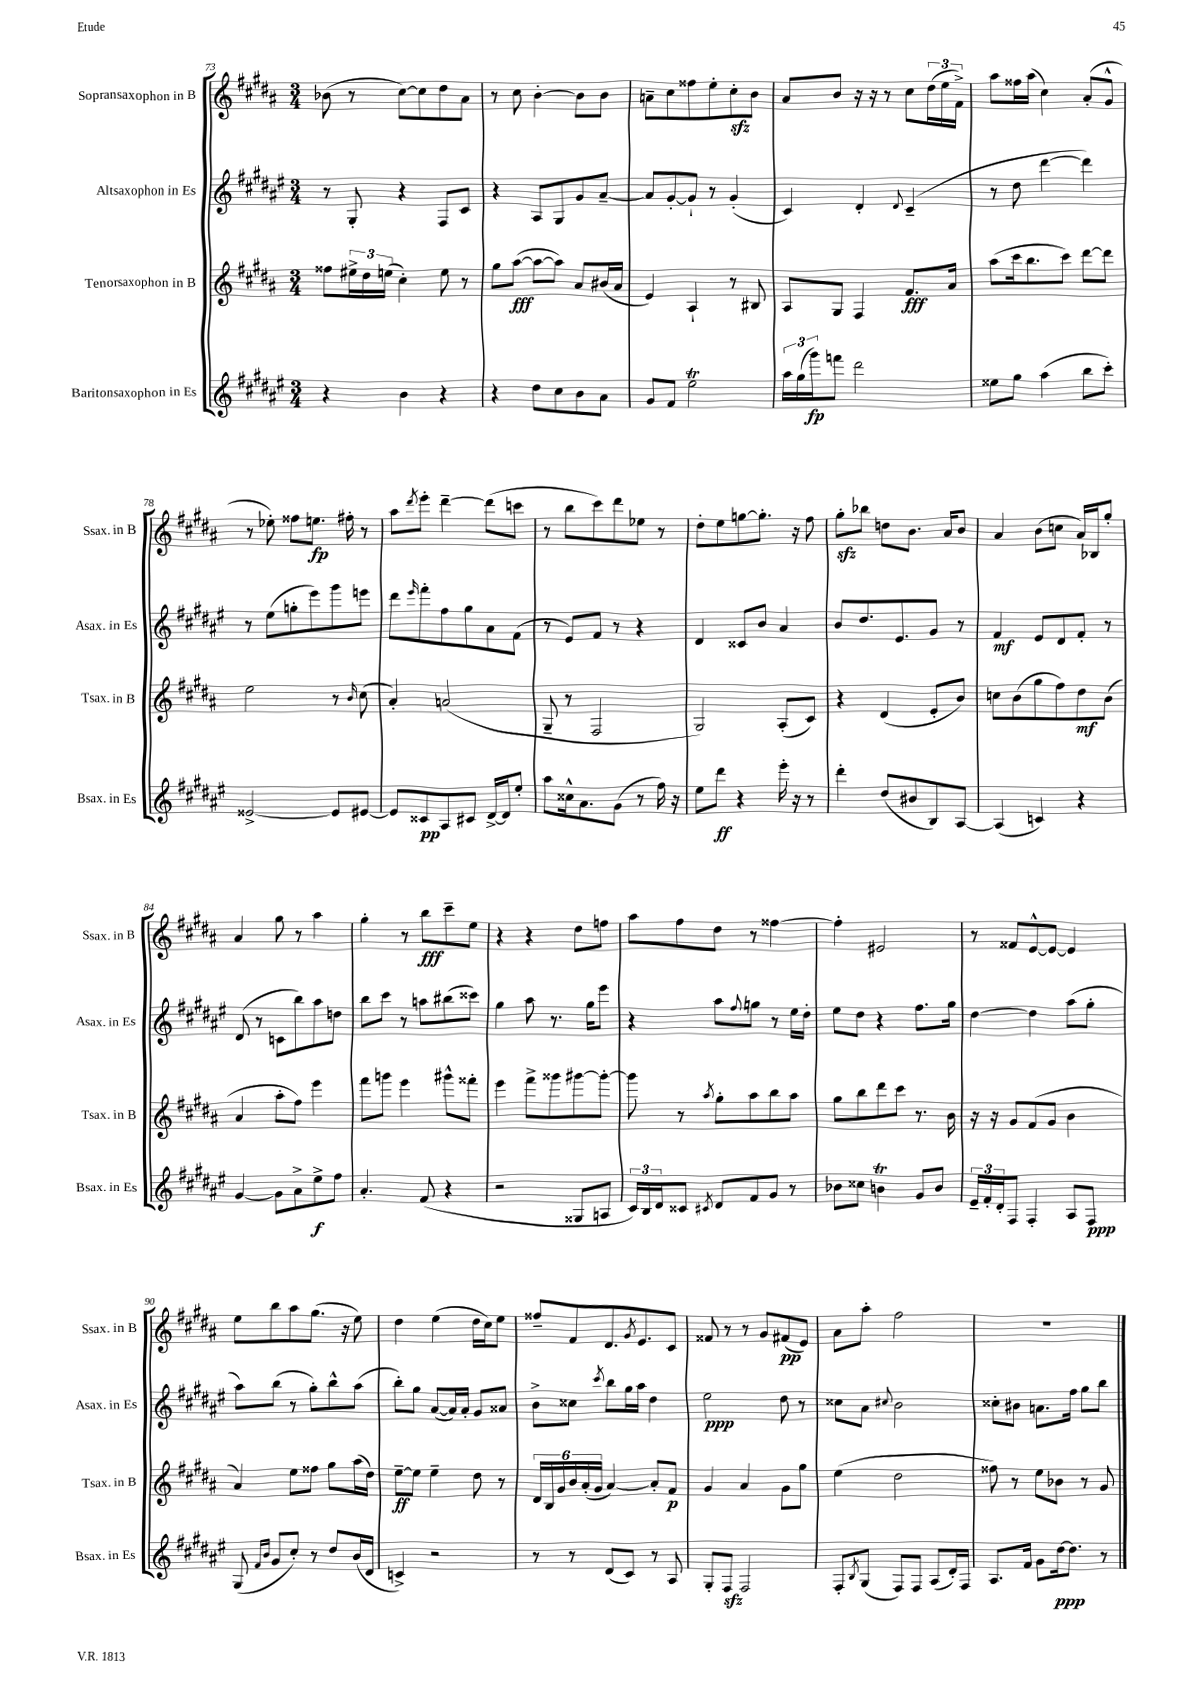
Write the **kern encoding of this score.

**kern	**dynam	**kern	**dynam	**kern	**dynam	**kern	**dynam
*part4	*part4	*part3	*part3	*part2	*part2	*part1	*part1
*staff4	*staff4	*staff3	*staff3	*staff2	*staff2	*staff1	*staff1
*I"Baritonsaxophon in Es	*	*I"Tenorsaxophon in B	*	*I"Altsaxophon in Es	*	*I"Sopransaxophon in B	*
*I'Bsax. in Es	*	*I'Tsax. in B	*	*I'Asax. in Es	*	*I'Ssax. in B	*
*clefG2	*	*clefG2	*	*clefG2	*	*clefG2	*
*k[f#c#g#d#a#e#]	*	*k[f#c#g#d#a#]	*	*k[f#c#g#d#a#e#]	*	*k[f#c#g#d#a#]	*
*M3/4	*	*M3/4	*	*M3/4	*	*M3/4	*
=73	=73	=73	=73	=73	=73	=73	=73
4r	.	8ff##X\L	.	8r	.	(8b-X\	.
.	.	24ee#X^\L	.	8G#'/	.	8r	.
.	.	24dd#\	.	.	.	.	.
.	.	(24een\JJ	.	.	.	.	.
4b\	.	4cc#'\)	.	4r	.	[8cc#\L)	.
.	.	.	.	.	.	8cc#\]	.
4r	.	8ee\	.	8F#/L	.	8dd#\	.
.	.	8r	.	8c#/J	.	8a#\J	.
=74	=74	=74	=74	=74	=74	=74	=74
4r	.	8gg#\L	.	4r	.	8r	.
.	.	([8aa#\J	fff	.	.	8cc#\	.
8dd#\L	.	8aa#\L_	.	8A#/L	.	[4b'\	.
8cc#\	.	8aa#\J])	.	8G#/	.	.	.
8b\	.	8a#/L	.	8g#/	.	8b\L]	.
8a#\J	.	(16b#X/L	.	[8a#~/J	.	8b\J	.
.	.	16a#/JJ	.	.	.	.	.
=75	=75	=75	=75	=75	=75	=75	=75
8g#/L	.	4e/)	.	8a#/L]	.	8an~\L	.
8f#/J	.	.	.	[8g#'/	.	8cc#\	.
2ee#t\	.	4A#`/	.	8g#`/J]	.	8ff##X\	.
.	.	.	.	8r	.	8ee'\	.
.	.	8r	.	(4g#'/	.	8cc#zz'\	.
.	.	8B#X/	.	.	.	8b\J	.
=76	=76	=76	=76	=76	=76	=76	=76
24aa#\LL	.	8A#/L	.	4c#/)	.	8a#/L	.
(24gg#\	.	.	.	.	.	.	.
24ggg#\J)	fp	.	.	.	.	.	.
8fffn\J	.	8G#/J	.	.	.	8b/J	.
2ddd#\	.	4F#/	.	4d#'/	.	16r	.
.	.	.	.	.	.	16r	.
.	.	.	.	.	.	8r	.
.	.	.	.	8qqd#/	.	.	.
.	.	8.f#/L	fff	(4c#~/	.	8cc#\L	.
.	.	.	.	.	.	(24dd#\L	.
.	.	.	.	.	.	24ee\	.
.	.	16a#/Jk	.	.	.	.	.
.	.	.	.	.	.	24f#^\JJ)	.
=77	=77	=77	=77	=77	=77	=77	=77
8ee##X\L	.	(8aa#\L	.	8r	.	8aa#\L	.
8gg#\J	.	16ccc#\k	.	8dd#\	.	16ff##X\L	.
.	.	8.bb\	.	.	.	(16aa#\JJ	.
(4aa#\	.	.	.	[4ddd#\	.	4cc#\)	.
.	.	8ccc#\J)	.	.	.	.	.
8bb\L	.	[8ddd#\L	.	4ddd#\])	.	(8a#'/L	.
8ccc#'\J)	.	8ddd#\J]	.	.	.	8g#^^/J	.
!!LO:LB:g=z
=78	=78	=78	=78	=78	=78	=78	=78
[2e##X^/	.	2ee\	.	8r	.	8r	.
.	.	.	.	(8ee#\L	.	8ee-X'\)	.
.	.	.	.	8ggn'\	.	8ff##X\L	.
.	.	.	.	8eee#\)	.	8.een\J	fp
8e##/L]	.	8r	.	8ggg#\	.	.	.
.	.	.	.	.	.	16ff#X'\	.
.	.	16qqb/	.	.	.	.	.
[8e#X/J	.	(8cc#\	.	8eeen\J	.	8r	.
=79	=79	=79	=79	=79	=79	=79	=79
8e#/L]	.	4a#'/)	.	8ddd#\L	.	8aa#\L	.
.	.	.	.	16qqeee#/	.	8qddd#/	.
8c##X/	pp	.	.	8fff#'\	.	8eee'\J	.
8A#/	.	(2an/	.	8ff#\	.	[4ddd#~\	.
8c#X/J	.	.	.	8gg#\	.	.	.
[16d#^/LL	.	.	.	8a#\	.	(8ddd#\L]	.
16d#/J]	.	.	.	.	.	.	.
8ee#'/J	.	.	.	(8f#\J	.	8cccn\J	.
=80	=80	=80	=80	=80	=80	=80	=80
8aa#\L	.	8G#~/	.	8r	.	8r	.
16cc##X^^\k	.	8r	.	8e#/L)	.	8bb\L	.
8.a#\	.	.	.	.	.	.	.
.	.	2F#/	.	8f#/J	.	8ccc#\)	.
(8g#\J	.	.	.	8r	.	8ddd#\	.
8r	.	.	.	4r	.	8ee-X\J	.
16ff#\)	.	.	.	.	.	8r	.
16r	.	.	.	.	.	.	.
=81	=81	=81	=81	=81	=81	=81	=81
8ee#\L	.	2G#/)	.	4d#/	.	8dd#'\L	.
8ddd#\J	ff	.	.	.	.	8ee\	.
4r	.	.	.	8c##X/L	.	[8ggn\	.
.	.	.	.	8b/J	.	8.gg'\J]	.
16eee#'\	.	(8A#'/L	.	4a#/	.	.	.
16r	.	.	.	.	.	16r	.
8r	.	8c#/J)	.	.	.	8ff#\	.
=82	=82	=82	=82	=82	=82	=82	=82
4ddd#'\	.	4r	.	8b/L	.	8gg#zz'\L	.
.	.	.	.	8.dd#/	.	8bb-X\J	.
(8dd#/L	.	(4d#/	.	.	.	8ddn\L	.
.	.	.	.	8.e#/	.	.	.
8b#X/	.	.	.	.	.	8.b\J	.
8B/)	.	8e'/L	.	8g#/J	.	.	.
.	.	.	.	.	.	16a#/KL	.
[8A#/J	.	8b/J)	.	8r	.	8b/J	.
=83	=83	=83	=83	=83	=83	=83	=83
(4A#/]	.	8ccn\L	.	4f#/	mf	4a#/	.
.	.	(8b\	.	.	.	.	.
4cn/)	.	8gg#\	.	8e#/L	.	(8b\L	.
.	.	8ff#\)	.	8d#/	.	8ccn\J	.
4r	.	8dd#\	mf	8f#'/J	.	16a#/LL)	.
.	.	.	.	.	.	16B-X/J	.
.	.	(8b\J	.	8r	.	8gg#'/J	.
!!LO:LB:g=z
=84	=84	=84	=84	=84	=84	=84	=84
[4g#/	.	4a#/	.	(8d#/	.	4a#/	.
.	.	.	.	8r	.	.	.
8g#\L]	.	8aa#'\L	.	8cn\L	.	8gg#\	.
8a#^\	.	8ff#\J)	.	8bb\)	.	8r	.
8ee#^\	f	4eee\	.	8aa#\	.	4aa#\	.
8ff#\J	.	.	.	8ddn\J	.	.	.
=85	=85	=85	=85	=85	=85	=85	=85
4.a#'/	.	8fff#\L	.	8bb\L	.	4gg#'\	.
.	.	8gggn\J	.	8ccc#\J	.	.	.
.	.	4eee\	.	8r	.	8r	.
(8f#/	.	.	.	8aan\L	.	8bb\L	fff
4r	.	8ggg#X^^\L	.	(8bb#X\	.	8ccc#~\	.
.	.	8fff##X'\J	.	8ccc##X\J)	.	8ee\J	.
=86	=86	=86	=86	=86	=86	=86	=86
2r	.	4eee\	.	4gg#\	.	4r	.
.	.	8fff#^\L	.	8aa#\	.	4r	.
.	.	8ggg##X\	.	8.r	.	.	.
8G##X/L	.	[8ggg#X\	.	.	.	8dd#\L	.
.	.	.	.	16gg#\KL	.	.	.
8An/J	.	8ggg#'\J_	.	8eee#\J	.	8ffn\J	.
=87	=87	=87	=87	=87	=87	=87	=87
24c#/LL)	.	8ggg#\]	.	4r	.	8aa#\L	.
24B/	.	.	.	.	.	.	.
24d#/J	.	.	.	.	.	.	.
8c##X/J	.	8r	.	.	.	8ff#\	.
8qc#X/	.	8qaa#/	.	.	.	.	.
8d#/L	.	8gg#'\L	.	8aa#\L	.	8dd#\J	.
.	.	.	.	8qqff#/	.	.	.
8f#/	.	8aa#\	.	8ggn\J	.	8r	.
8g#/J	.	8bb\	.	8r	.	[4ff##X\	.
8r	.	8aa#\J	.	16ee#\LL	.	.	.
.	.	.	.	16dd#'\JJ	.	.	.
=88	=88	=88	=88	=88	=88	=88	=88
8b-X\L	.	8gg#\L	.	8ee#\L	.	4ff##'\]	.
8cc##X\J	.	8bb\	.	8dd#\J	.	.	.
4bnT\	.	8ddd#\	.	4r	.	2e#X/	.
.	.	8ccc#\J	.	.	.	.	.
8g#/L	.	8.r	.	8.ff#\L	.	.	.
8b/J	.	.	.	.	.	.	.
.	.	16b\	.	16gg#\Jk	.	.	.
=89	=89	=89	=89	=89	=89	=89	=89
24e#~/LL	.	16r	.	[4dd#\	.	8r	.
24f#'/	.	.	.	.	.	.	.
.	.	16r	.	.	.	.	.
24d#'/J	.	.	.	.	.	.	.
8F#/J	.	8g#/L	.	.	.	8f##X/L	.
4F#'/	.	(8f#/	.	4dd#\]	.	[8e^^/	.
.	.	8g#/J	.	.	.	8e/J_	.
8A#/L	.	4b\	.	(8aa#\L	.	4e/]	.
8F#/J	ppp	.	.	8gg#'\J	.	.	.
!!LO:LB:g=z
=90	=90	=90	=90	=90	=90	=90	=90
(8G#/	.	4a#/)	.	8aa#\L)	.	8ee\L	.
16qqf#/LL	.	.	.	.	.	.	.
16qqb/JJ	.	.	.	.	.	.	.
8g#/L	.	.	.	(8bb\J	.	8bb\	.
8cc#'/J)	.	8ee\L	.	8r	.	8aa#\	.
8r	.	8ff##X\J	.	8gg#'\L)	.	(8.gg#\J	.
8dd#/L	.	8gg#\L	.	8bb^^\	.	.	.
.	.	.	.	.	.	16r	.
(16b/L	.	(16aa#\L	.	(8aa#\J	.	8ee\)	.
16d#/JJ	.	16dd#\JJ)	.	.	.	.	.
=91	=91	=91	=91	=91	=91	=91	=91
4cn^/)	.	[8ee~\L	ff	8bb'\L)	.	4dd#\	.
.	.	8ee\J]	.	8gg#\J	.	.	.
2r	.	4ee~\	.	([8a#/L	.	(4ee\	.
.	.	.	.	16a#/L])	.	.	.
.	.	.	.	16a#'/JJ	.	.	.
.	.	8dd#\	.	8g#/L	.	16dd#\LL	.
.	.	.	.	.	.	16cc#\J)	.
.	.	8r	.	8a##X/J	.	8ee\J	.
=92	=92	=92	=92	=92	=92	=92	=92
8r	.	24d#/LL	.	8b^\L	.	8ff##X~/L	.
.	.	24B/	.	.	.	.	.
.	.	24g#/	.	.	.	.	.
8r	.	24b/	.	8cc##X\J	.	8f#/	.
.	.	(24a#'/	.	.	.	.	.
.	.	24g#/JJ	.	.	.	.	.
.	.	.	.	8qccc#/	.	.	.
(8d#/L	.	[4a#/)	.	8bb\L	.	8.d#/	.
8c#/J)	.	.	.	16gg#\L	.	.	.
.	.	.	.	.	.	8qg#/	.
.	.	.	.	16aa#\JJ	.	8.e/	.
8r	.	8a#'/L]	.	4dd#\	.	.	.
8A#/	.	8f#/J	p	.	.	8c#/J	.
=93	=93	=93	=93	=93	=93	=93	=93
8G#'/L	.	4g#/	.	2ee#\	ppp	8f##X/	.
8F#zz/J	.	.	.	.	.	8r	.
2F#/	.	4a#/	.	.	.	8r	.
.	.	.	.	.	.	8g#/L	.
.	.	8g#\L	.	8dd#\	.	(8f#X/	pp
.	.	8gg#\J	.	8r	.	8e/J)	.
=94	=94	=94	=94	=94	=94	=94	=94
8F#'/L	.	(4ee\	.	8cc##X\L	.	8a#\L	.
8qB/	.	.	.	.	.	.	.
(8G#/J	.	.	.	8a#\J	.	8aa#'\J	.
.	.	.	.	8qqcc#X/	.	.	.
8F#/L)	.	2dd#\	.	2b\	.	2ff#\	.
8F#/J	.	.	.	.	.	.	.
(8A#/L	.	.	.	.	.	.	.
16d#'/L)	.	.	.	.	.	.	.
16F#/JJ	.	.	.	.	.	.	.
=95	=95	=95	=95	=95	=95	=95	=95
8.A#/L	.	8ff##X\)	.	8cc##X'\L	.	2.r	.
.	.	8r	.	8b#X\J	.	.	.
16f#/Jk	.	.	.	.	.	.	.
8g#\L	.	8ee\L	.	8.an\L	.	.	.
[16dd#\k	ppp	8b-X\J	.	.	.	.	.
8.dd#\J]	.	.	.	16ff#\Jk	.	.	.
.	.	8r	.	8gg#\L	.	.	.
8r	.	8g#/	.	8bb\J	.	.	.
==	==	==	==	==	==	==	==
*-	*-	*-	*-	*-	*-	*-	*-
